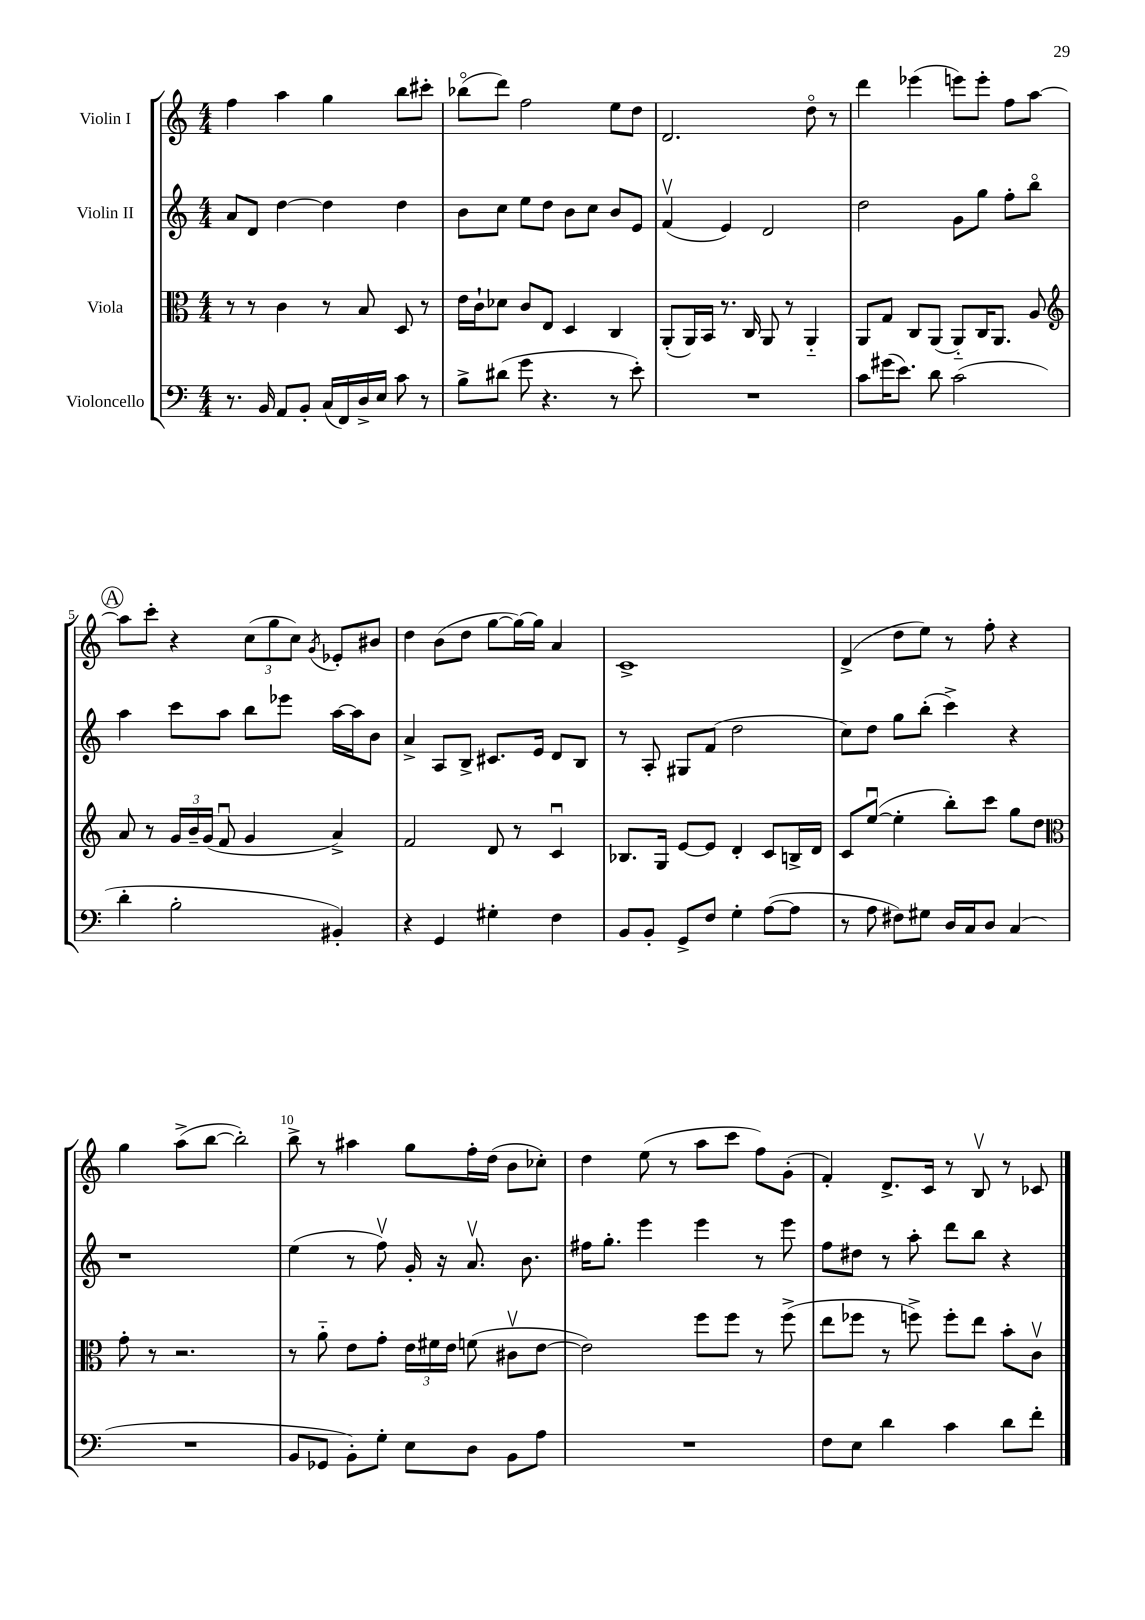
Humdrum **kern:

**kern	**kern	**kern	**kern
*staff4	*staff3	*staff2	*staff1
*clefF4	*clefC3	*clefG2	*clefG2
*k[]	*k[]	*k[]	*k[]
*M4/4	*M4/4	*M4/4	*M4/4
8.r	8r	8a/L	4ff\
.	8r	8d/J	.
16BB/	.	.	.
8AA/L	4c\	[4dd\	4aa\
8BB'/J	.	.	.
(16C/LL	8r	4dd\]	4gg\
16FF/)	.	.	.
16D^/	8B/	.	.
16E/JJ	.	.	.
8c\	8D/	4dd\	8bb\L
8r	8r	.	8ccc#'\J
=	=	=	=
8B^\L	16e\LL	8b\L	(8bb-o\L
.	16c`\J	.	.
(8d#\J	8d-\J	8cc\J	8ddd\J)
8g\	8c/L	8ee\L	2ff\
4.r	8E/J	8dd\J	.
.	4D/	8b\L	.
.	.	8cc\J	.
8r	4C/	8b/L	8ee\L
8e'\)	.	8e/J	8dd\J
=	=	=	=
1r	(8AA'/L	(4fv/	2.d/
.	16AA/L)	.	.
.	16BB/JJ	.	.
.	8.r	4e/)	.
.	16C/	.	.
.	8AA/	2d/	.
.	8r	.	.
.	4AA'~/	.	8ddo\
.	.	.	8r
=	=	=	=
8c\L	8AA/L	2dd\	4ddd\
(16g#\K	8G/J	.	.
8.e\J)	.	.	.
.	8C/L	.	(4eee-\
8d\	(8AA/J	.	.
(2c\	8AA'~/L)	8g\L	8eee\L)
.	16C/K	8gg\J	8eee'\J
.	8.AA/J	.	.
.	.	8ff'\L	8ff\L
.	8A/	8bbo\J	[8aa\J
=	=	=	=
*	*clefG2	*	*
4d'\	8a/	4aa\	8aa\]L
.	8r	.	8ccc'\J
2B'\	24g/LL	8ccc\L	4r
.	24b~/	.	.
.	(24g/JJ	.	.
.	8fu/	8aa\J	.
.	4g/	8bb\L	(12cc\L
.	.	.	12gg\
.	.	8eee-\J	.
.	.	.	12cc\J)
.	.	.	8qg/
4BB#'/)	4a^/)	[16aa\LL	8e-'/L
.	.	16aa\]J	.
.	.	8b\J	8b#/J
=	=	=	=
4r	2f/	4a^/	4dd\
4GG/	.	8A/L	(8b\L
.	.	8B^/J	8dd\J
4G#'\	8d/	8.c#/L	[8gg\L
.	8r	.	16gg\_L)
.	.	16e/Jk	16gg\]JJ
4F\	4cu/	8d/L	4a/
.	.	8B/J	.
=	=	=	=
8BB/L	8.B-/L	8r	1c^
8BB'/J	.	8A'/	.
.	16G/Jk	.	.
8GG^/L	[8e/L	8G#/L	.
8F/J	8e/]J	(8f/J	.
4G'\	4d'/	2dd\	.
([8A\L	8c/L	.	.
8A\]J	16B^/L	.	.
.	16d/JJ	.	.
=	=	=	=
8r	8c/L	8cc\L)	(4d^/
8A\	([8eeu/J	8dd\J	.
8F#\L)	4ee'\]	8gg\L	8dd\L
8G#\J	.	(8bb'\J	8ee\J)
16D/LL	8bb'\L)	4ccc^\)	8r
16C/J	.	.	.
8D/J	8ccc\J	.	8ff'\
(4C/	8gg\L	4r	4r
.	8dd\J	.	.
=	=	=	=
*	*clefC3	*	*
1r	8g'\	1r	4gg\
.	8r	.	.
.	2.r	.	(8aa^\L
.	.	.	[8bb\J
.	.	.	2bb'\])
=	=	=	=
8BB/L	8r	(4ee\	8bb^\
8GG-/J	8a'~\	.	8r
8BB'\L)	8e\L	8r	4aa#\
8G'\J	8g'\J	8ffv\)	.
8E\L	24e\LL	16g'/	8gg\L
.	24f#\	.	.
.	.	16r	.
.	24e\JJ	.	.
8D\J	(8f\	8.av/	16ff'\L
.	.	.	(16dd\JJ
8BB\L	8c#v\L	.	8b\L
.	.	8.b\	.
8A\J	[8e\J	.	8cc-'\J)
=	=	=	=
1r	2e\])	16ff#\LK	4dd\
.	.	8.gg'\J	.
.	.	4eee\	(8ee\
.	.	.	8r
.	8ff\L	4eee\	8aa\L
.	8ff\J	.	8ccc\J
.	8r	8r	8ff\L)
.	(8ff^\	8eee\	(8g'\J
=	=	=	=
8F\L	8ee\L	8ff\L	4f'/)
8E\J	8ff-\J	8dd#\J	.
4d\	8r	8r	8.d^/L
.	8ff^\)	8aa'\	.
.	.	.	16c/Jk
4c\	8ff'\L	8ddd\L	8r
.	8ee\J	8bb\J	8Bv/
8d\L	8b'\L	4r	8r
8f'\J	8cv\J	.	8c-/
==	==	==	==
*-	*-	*-	*-
